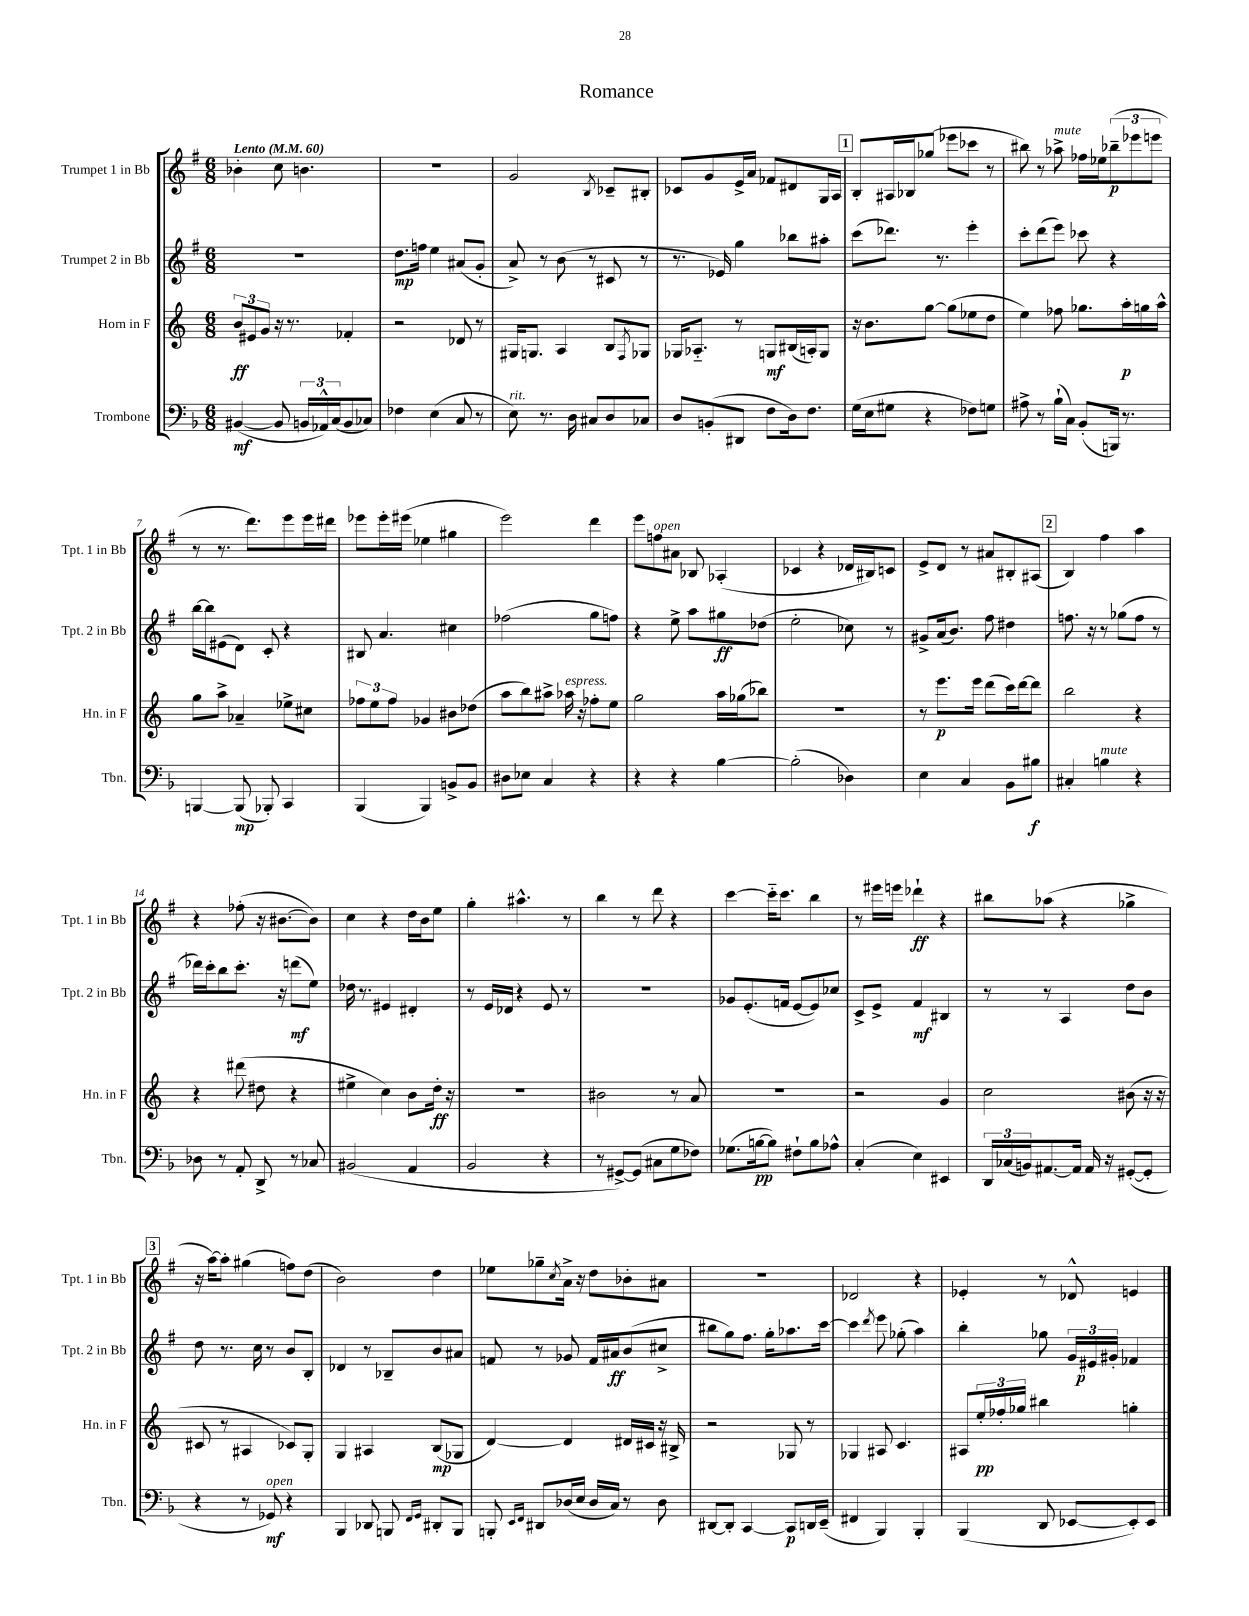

**kern	**dynam	**kern	**dynam	**kern	**dynam	**kern	**dynam
*part4	*part4	*part3	*part3	*part2	*part2	*part1	*part1
*staff4	*staff4	*staff3	*staff3	*staff2	*staff2	*staff1	*staff1
*I"Trombone	*	*I"Horn in F	*	*I"Trumpet 2 in Bb	*	*I"Trumpet 1 in Bb	*
*I'Tbn.	*	*I'Hn. in F	*	*I'Tpt. 2 in Bb	*	*I'Tpt. 1 in Bb	*
*clefF4	*	*clefG2	*	*clefG2	*	*clefG2	*
*k[b-]	*	*k[]	*	*k[f#]	*	*k[f#]	*
*M6/8	*	*M6/8	*	*M6/8	*	*M6/8	*
*MM60	*	*MM60	*	*MM60	*	*MM60	*
=1	=1	=1	=1	=1	=1	=1	=1
!	!	!	!	!	!	!LO:TX:a:B:t=Lento	!
([4BB#X/	mf	12b/L	ff	2.r	.	4b-X'\	.
.	.	12e#X/	.	.	.	.	.
.	.	12g/J	.	.	.	.	.
8BB#/]	.	16r	.	.	.	8cc\	.
.	.	8.r	.	.	.	.	.
24BBn/LL	.	.	.	.	.	4.bn\	.
24AA-X^^/)	.	.	.	.	.	.	.
(24C/J	.	.	.	.	.	.	.
8BB/	.	4f-X'/	.	.	.	.	.
8C-X/J)	.	.	.	.	.	.	.
=2	=2	=2	=2	=2	=2	=2	=2
4F-X\	.	2r	.	8.dd\L	mp	2.r	.
.	.	.	.	16ffn\Jk	.	.	.
(4E\	.	.	.	4ee\	.	.	.
8C/	.	8d-X/	.	(8a#X/L	.	.	.
8r	.	8r	.	8g'/J	.	.	.
=3	=3	=3	=3	=3	=3	=3	=3
!LO:TX:a:i:t=rit.	!	!	!	!	!	!	!
8E\)	.	16G#X/KL	.	8a^/)	.	2g/	.
.	.	8.Gn/J	.	.	.	.	.
8.r	.	.	.	8r	.	.	.
.	.	4A/	.	(8b\	.	.	.
16D\	.	.	.	.	.	.	.
8C#X/L	.	.	.	8r	.	.	.
.	.	.	.	.	.	8qB/	.
8D/	.	8B/L	.	8c#X/	.	8c-X~/L	.
.	.	8qF/	.	.	.	.	.
8C-X/J	.	8G-X/J	.	8r	.	8B#X'/J	.
=4	=4	=4	=4	=4	=4	=4	=4
8D/L	.	16G-X/KL	.	8.r	.	8c-X/L	.
.	.	8.A-X/J	.	.	.	.	.
(8BBn'/	.	.	.	.	.	8g/	.
.	.	.	.	16e-X/)	.	.	.
8DD#X/J	.	8r	.	4gg\	.	16e^/L	.
.	.	.	.	.	.	16a/JJ	.
8F\L	.	8Gn/L	mf	.	.	8f-X/L	.
16D\k)	.	(16B#X/L	.	8bb-X\L	.	8d#X/	.
8.F\J	.	16An'/J)	.	.	.	.	.
.	.	8G/J	.	8aa#X'\J	.	16G/L	.
.	.	.	.	.	.	16A/JJ	.
!!LO:REH:place=s1:t=1
=5	=5	=5	=5	=5	=5	=5	=5
(16G\LL	.	16r	.	(8ccc\L	.	8B'/L	.
16E\J	.	8.b\L	.	.	.	.	.
8G#X\J	.	.	.	8.ddd-X\J)	.	16A#X/L	.
.	.	.	.	.	.	16B-X/J	.
4r	.	[8gg\J	.	.	.	(8gg-X/J	.
.	.	.	.	8.r	.	.	.
.	.	(8gg\L]	.	.	.	8eee-X\L	.
8F-X\L)	.	8ee-X\	.	4eee'\	.	8ccc-X\J	.
8Gn\J	.	8dd\J	.	.	.	8r	.
=6	=6	=6	=6	=6	=6	=6	=6
8A#X^\	.	4ee\)	.	8ccc'\L	.	8bb#X\)	.
8r	.	.	.	(8ddd\	.	8r	.
!	!	!	!	!	!	!LO:TX:a:i:t=mute	!
(16B-`\LL	.	8ff-X\	.	8eee\J)	.	8aa-X^\	.
16C\JJ)	.	.	.	.	.	.	.
(8BB-'/L	.	8.gg-X\L	.	8ccc-X\	.	16ff-X\LL	.
.	.	.	.	.	.	16ee-X\J	.
16BBBn/Jk)	.	.	.	4r	.	(12bb-X~\	p
8.r	.	16aa'\L	p	.	.	.	.
.	.	.	.	.	.	12eee-X\	.
.	.	16ggn\	.	.	.	.	.
.	.	.	.	.	.	12eeen\J	.
.	.	16aa^^\JJ	.	.	.	.	.
!!LO:LB:g=z
=7	=7	=7	=7	=7	=7	=7	=7
[4BBBn/	.	8gg\L	.	[16bb\LL	.	8r	.
.	.	.	.	16bb\J]	.	.	.
.	.	8aa^\J	.	(8e#X\	.	8.r	.
(8BBB/]	mp	4a-X~/	.	8d\J)	.	.	.
.	.	.	.	.	.	8.ddd\L)	.
8BBB-X'/)	.	.	.	8c'/	.	.	.
4CC/	.	8ee-X^\L	.	4r	.	8eee\	.
.	.	8cc#X\J	.	.	.	16eee\L	.
.	.	.	.	.	.	16ddd#X\JJ	.
=8	=8	=8	=8	=8	=8	=8	=8
(4BBB-/	.	12ff-X\L	.	8B#X/	.	8eee-X\L	.
.	.	12ee\	.	.	.	.	.
.	.	.	.	4.a/	.	16eee-'\L	.
.	.	12ff-\J	.	.	.	.	.
.	.	.	.	.	.	(16eee#X\JJ	.
4BBB-/)	.	4g-X/	.	.	.	4ee-X\	.
8BBn^/L	.	8b#X\L	.	4cc#X\	.	4gg#X\	.
8BB/J	.	(8dd-X\J	.	.	.	.	.
=9	=9	=9	=9	=9	=9	=9	=9
8D#X\L	.	8aa\L	.	(2ff-X\	.	2eee\)	.
8E-X\J	.	8bb\)	.	.	.	.	.
4C/	.	8aa#X^\J	.	.	.	.	.
!	!	!LO:TX:a:i:t=espress.	!	!	!	!	!
.	.	16aa-X\	.	.	.	.	.
.	.	16r	.	.	.	.	.
4r	.	8ff-X'\L	.	8gg\L	.	4ddd\	.
.	.	8ee\J	.	8ffn\J)	.	.	.
=10	=10	=10	=10	=10	=10	=10	=10
4r	.	2gg\	.	4r	.	8eee\L	.
!	!	!	!	!	!	!LO:TX:a:i:t=open	!
.	.	.	.	.	.	8ffn\	.
4r	.	.	.	8ee^\	.	8a#X\J	.
.	.	.	.	8aa\L	.	8B-X/	.
[4B-\	.	16aa\LL	.	8gg#X\	ff	(4A-X'/	.
.	.	(16gg-X\J	.	.	.	.	.
.	.	8bb-X\J)	.	(8dd-X\J	.	.	.
=11	=11	=11	=11	=11	=11	=11	=11
(2B-'\]	.	2.r	.	2ee'\	.	4c-X/	.
.	.	.	.	.	.	4r	.
4D-X\)	.	.	.	8cc-X\)	.	16d-X/LL	.
.	.	.	.	.	.	16B#X/J)	.
.	.	.	.	8r	.	8cn/J	.
=12	=12	=12	=12	=12	=12	=12	=12
4E\	.	8r	.	8g#X^/L	.	8e^/L	.
.	.	8.eee\L	p	(16a/k	.	8d/J	.
.	.	.	.	8.b/J)	.	.	.
4C/	.	.	.	.	.	8r	.
.	.	16eee\Jk	.	.	.	.	.
.	.	(8ddd\L	.	8ff#\	.	8a#X/L	.
8BB-\L	.	16ccc\L)	.	4dd#X\	.	8B#X'/	.
.	.	[16ddd\J	.	.	.	.	.
8B#X\J	f	8ddd\J]	.	.	.	(8A#X/J	.
!!LO:REH:place=s1:t=2
=13	=13	=13	=13	=13	=13	=13	=13
4C#X'/	.	2bb\	.	8.ffn\	.	4B/)	.
.	.	.	.	16r	.	.	.
!LO:TX:a:i:t=mute	!	!	!	!	!	!	!
4Bn\	.	.	.	8r	.	4ff#\	.
.	.	.	.	(8gg-X\L	.	.	.
4r	.	4r	.	8ff\J	.	4aa\	.
.	.	.	.	8r	.	.	.
!!LO:LB:g=z
=14	=14	=14	=14	=14	=14	=14	=14
8D-X\	.	4r	.	16ddd-X\LL)	.	4r	.
.	.	.	.	16ccc'\J	.	.	.
8r	.	.	.	8bb\	.	.	.
8AA'/	.	(8ddd#X\	.	8.ccc'\J	.	(8ff-X'\	.
8DD^/	.	8dd#X\	.	.	.	16r	.
.	.	.	.	16r	.	[8.b#X\L	.
8r	.	4r	.	(8dddn\L	mf	.	.
8C-X/	.	.	.	8ee\J)	.	8b#\J])	.
=15	=15	=15	=15	=15	=15	=15	=15
(2BB#X/	.	4ee#X^\	.	16dd-X\	.	4cc\	.
.	.	.	.	8.r	.	.	.
.	.	4cc\)	.	4e#X/	.	4r	.
4AA/	.	8b\L	.	4d#X'/	.	16dd\LL	.
.	.	.	.	.	.	16b\J	.
.	.	16dd'\Jk	ff	.	.	8ee\J	.
.	.	16r	.	.	.	.	.
=16	=16	=16	=16	=16	=16	=16	=16
2BB-/	.	2.r	.	8r	.	4gg'\	.
.	.	.	.	16e/LL	.	.	.
.	.	.	.	16d-X/JJ	.	.	.
.	.	.	.	4r	.	4.aa#X^^\	.
4r	.	.	.	8e/	.	.	.
.	.	.	.	8r	.	8r	.
=17	=17	=17	=17	=17	=17	=17	=17
8r	.	2b#X\	.	2.r	.	4bb\	.
[8GG#X^/L)	.	.	.	.	.	.	.
(8GG#/J]	.	.	.	.	.	8r	.
8C#X\L	.	.	.	.	.	8ddd\	.
8G\	.	8r	.	.	.	4r	.
8F-X\J)	.	8a/	.	.	.	.	.
=18	=18	=18	=18	=18	=18	=18	=18
(8.G-X\L	.	2.r	.	8g-X/L	.	[4ccc\	.
.	.	.	.	(8.e'/	.	.	.
[16Bn\k	pp	.	.	.	.	.	.
8B\J])	.	.	.	.	.	16ccc\KL]	.
.	.	.	.	16fn/Jk	.	8.ccc\J	.
8F#X`\L	.	.	.	[8e/L	.	.	.
8B\	.	.	.	8e/])	.	4bb\	.
8A-X^^\J	.	.	.	8cc-X/J	.	.	.
=19	=19	=19	=19	=19	=19	=19	=19
(4C'/	.	2r	.	8c^/L	.	8r	.
.	.	.	.	8e^/J	.	16eee#X\LL	.
.	.	.	.	.	.	16eeen\JJ	.
4E\)	.	.	.	4f#/	mf	4ddd-X`\	ff
4EE#X/	.	4g/	.	4B#X/	.	4r	.
=20	=20	=20	=20	=20	=20	=20	=20
24DD/LL	.	2cc\	.	8r	.	8bb#X\L	.
(24C-X/	.	.	.	.	.	.	.
24BBn/J)	.	.	.	.	.	.	.
[8.AA#X/	.	.	.	8r	.	(8aa-X\J	.
.	.	.	.	4A/	.	4r	.
16AA#/Jk]	.	.	.	.	.	.	.
16AA#/	.	.	.	.	.	.	.
16r	.	.	.	.	.	.	.
([8GG#X'/L	.	(8b#X\	.	8dd\L	.	4gg-X^\	.
8GG#'/J]	.	16r	.	8b\J	.	.	.
.	.	16r	.	.	.	.	.
!!LO:LB:g=z
!!LO:REH:place=s1:t=3
=21	=21	=21	=21	=21	=21	=21	=21
4r	.	8c#X/	.	8dd\	.	16r	.
.	.	.	.	.	.	[16aa\KL)	.
.	.	8r	.	8.r	.	8aa'\J]	.
8r	.	4A#X/	.	.	.	(4gg#X\	.
.	.	.	.	16cc\	.	.	.
!LO:TX:a:i:t=open	!	!	!	!	!	!	!
8GG-X/)	mf	.	.	8r	.	.	.
4r	.	8c-X/L)	.	8b/L	.	8ffn\L)	.
.	.	8G'/J	.	8B'/J	.	(8dd\J	.
=22	=22	=22	=22	=22	=22	=22	=22
4BBB-/	.	4G/	.	4d-X/	.	2b\)	.
8DD-X/	.	4A#X/	.	8r	.	.	.
8BBBn/	.	.	.	8B-X~/L	.	.	.
16qqFF/LL	.	.	.	.	.	.	.
16qqGG/JJ	.	.	.	.	.	.	.
8DD#X'/L	.	(8B/L	mp	8b/	.	4dd\	.
8BBB/J	.	8G-X/J	.	8a#X/J	.	.	.
=23	=23	=23	=23	=23	=23	=23	=23
8BBBn'/	.	[4d/)	.	8fn/	.	8ee-X\L	.
16qqEE/LL	.	.	.	.	.	.	.
16qqFF/JJ	.	.	.	.	.	.	.
8DD#X/L	.	.	.	8r	.	8gg-X~\	.
.	.	.	.	.	.	8qcc/	.
(16D-X/L	.	4d/]	.	8g-X/	.	16a^\Jk	.
16E/JJ	.	.	.	.	.	16r	.
16D-/LL	.	.	.	16f/LL	.	8dd\L	.
16C/JJ)	.	.	.	16a#X/J	ff	.	.
8r	.	16d#X/LL	.	(8b/	.	8b-X'\	.
.	.	16c#X/JJ	.	.	.	.	.
8D-\	.	16r	.	8cc#X^/J	.	8a#X\J	.
.	.	16B#X^/	.	.	.	.	.
=24	=24	=24	=24	=24	=24	=24	=24
[8DD#X/L	.	2r	.	8bb#X\L	.	2.r	.
8DD#'/J]	.	.	.	8gg\)	.	.	.
[4CC/	.	.	.	8.ff#\J	.	.	.
.	.	.	.	16gg'\KL	.	.	.
8CC/L]	p	8G-X/	.	8.aa-X\	.	.	.
16DDn/L	.	8r	.	.	.	.	.
(16EE~/JJ	.	.	.	[16ccc\Jk	.	.	.
=25	=25	=25	=25	=25	=25	=25	=25
4FF#X/	.	4G-X/	.	4ccc\]	.	2d-X/	.
.	.	.	.	8qddd/	.	.	.
4BBB-/)	.	8A#X/	.	8eee\	.	.	.
.	.	4.c/	.	(8gg-X'\	.	.	.
4BBB-'/	.	.	.	4aa\)	.	4r	.
=26	=26	=26	=26	=26	=26	=26	=26
(4BBB-/	.	8A#X/L	.	4bb'\	.	4e-X'/	.
.	.	24ee'/L	pp	.	.	.	.
.	.	24ff-X'/	.	.	.	.	.
.	.	24gg-X/JJ	.	.	.	.	.
8DD/	.	4bb#X\	.	8gg-X\	.	8r	.
[8EE-X/L	.	.	.	24g/LL	.	8d-X^^/	.
.	.	.	.	24e#X/	p	.	.
.	.	.	.	24g#X'/JJ	.	.	.
8EE-'/])	.	4ggn'\	.	4f-X/	.	4en/	.
8EE-/J	.	.	.	.	.	.	.
==	==	==	==	==	==	==	==
*-	*-	*-	*-	*-	*-	*-	*-
